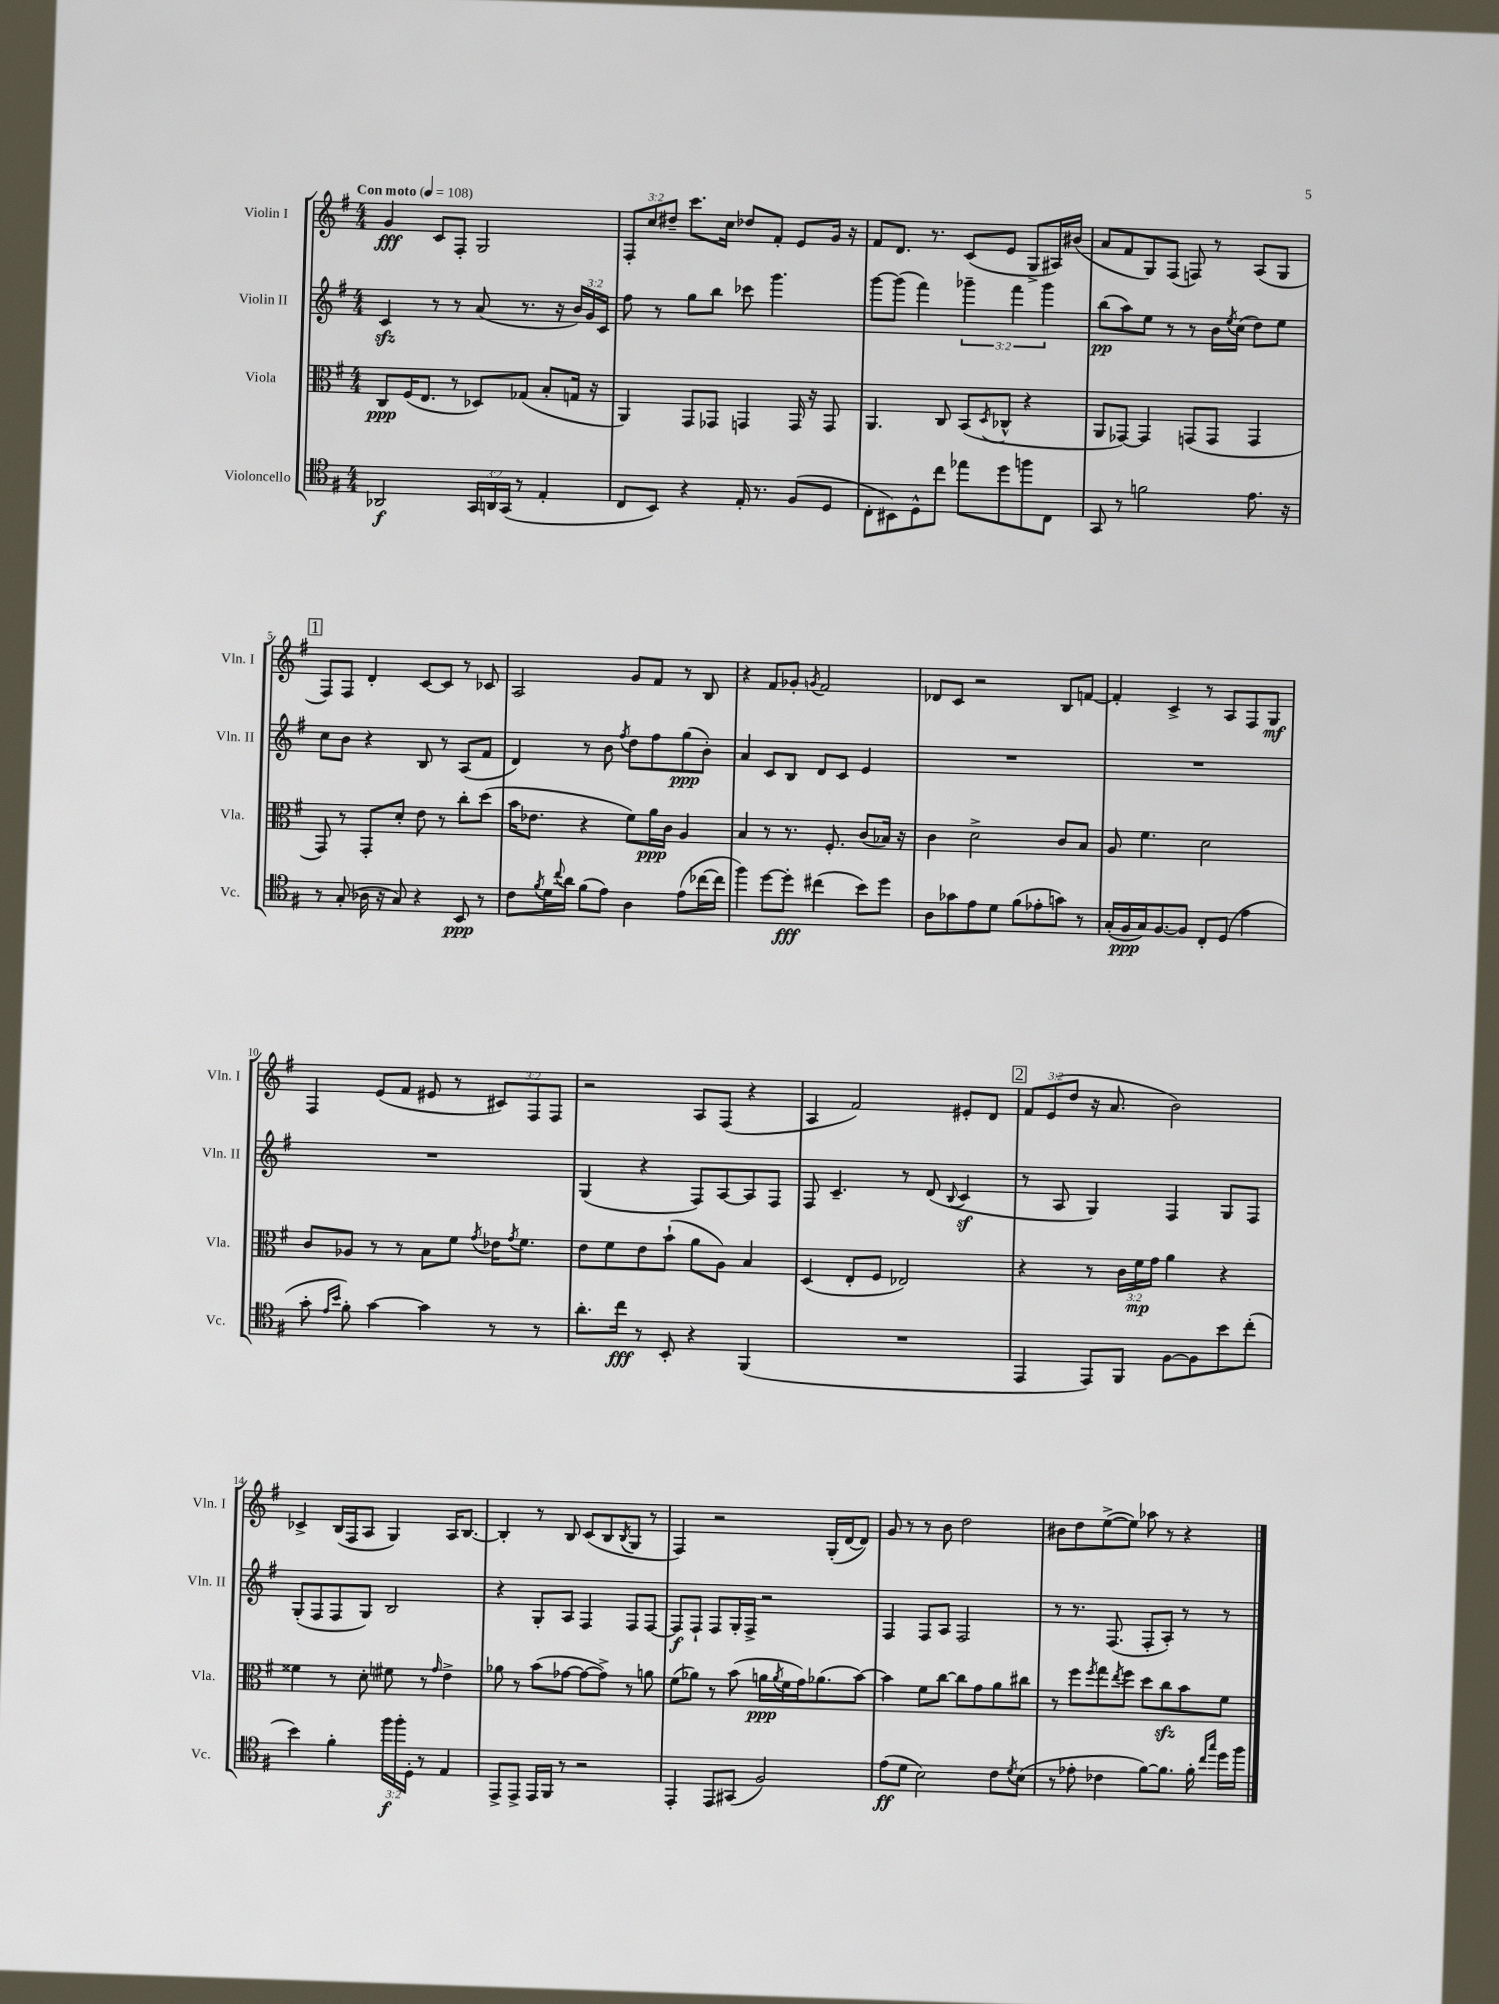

**kern	**kern	**kern	**kern
*staff4	*staff3	*staff2	*staff1
*clefC4	*clefC3	*clefG2	*clefG2
*k[f#]	*k[f#]	*k[f#]	*k[f#]
*M4/4	*M4/4	*M4/4	*M4/4
*MM108	*MM108	*MM108	*MM108
2AA-	8C	4c	4g
.	(16F#	.	.
.	8.E	.	.
.	.	8r	8c
.	8r	8r	8F#'
24GG	8D-)	(8a	2G
24AA	.	.	.
(24GG	.	.	.
8r	(8G-	8.r	.
4E'	8B'	.	.
.	.	16r	.
.	16G	24b)	.
.	.	24g	.
.	16r	.	.
.	.	24c	.
=	=	=	=
8C	4AA)	8ff#	12F#'
.	.	.	12cc
8BB)	.	8r	.
.	.	.	12dd#~
4r	8GG	8gg	8.ccc
.	8GG-	8bb	.
.	.	.	16cc
16E'	4GG	8ccc-	8dd-
8.r	.	.	.
.	.	4.ggg	8f#'
(8F#	16GG	.	8e
.	16r	.	.
8D	8GG	.	16g
.	.	.	16r
=	=	=	=
8C'	4.AA	[8ggg	8f#
8BB#)	.	(8ggg]	8.d
8D^^	.	4fff#)	.
.	.	.	8.r
8cc	8C	.	.
8ee-	(8BB	6ggg-~	(8c
.	8qD	.	.
8dd	8C-^^	.	8e
.	.	6fff#	.
8ff	4r	.	8G^
.	.	6ggg-	.
8C	.	.	16A#)
.	.	.	(16b#
=	=	=	=
8GG	8AA	(8bb	8a
8r	[8GG-)	8aa)	8f#
2f	4GG-]	8ee	8G)
.	.	8r	(8F#
.	(8GG	8r	8F)
.	8GG	16b	8r
.	.	8qee	.
.	.	(16cc	.
8.e	4GG	8dd)	(8A
.	.	8ee	8G
16r	.	.	.
=	=	=	=
8r	8GG)	8cc	8F#)
(8G'	8r	8b	8F#
16A-	8GG'	4r	4d'
16r	.	.	.
8G)	8d'	.	.
4r	8e	8B	[8c
.	8r	8r	8c]
8BB	8cc'	(8A	8r
8r	(8dd	8f#	8c-
=	=	=	=
8c	16b	4d)	2A
.	8.e-	.	.
8qf#	.	.	.
16d	.	.	.
8qqcc	.	.	.
16a	.	.	.
(8f#	4r	8r	.
8e)	.	8b	.
.	.	8qff#	.
4A	8f#)	8dd	8g
.	16a	8ff#	8f#
.	16c	.	.
(8e	4A	(8gg	8r
[16cc-	.	8b')	8B
16cc-]	.	.	.
=	=	=	=
4ff#)	4B	4a	4r
[8dd	8r	8c	8f#
8dd']	8.r	8B	8g-'
.	.	.	8qg
(4cc#	.	8d	2f#
.	8.F#'	.	.
.	.	8c	.
8b)	(8c	4e	.
8dd	16B-)	.	.
.	16r	.	.
=	=	=	=
8A	4c	1r	8d-
8g-	.	.	8c
8e	2d^	.	2r
8d	.	.	.
(8f#	.	.	.
8e-'	.	.	.
8g)	8c	.	8B
8r	8B	.	[8f
=	=	=	=
(16G'	8A	1r	4f']
16F#	.	.	.
16G)	4.f#	.	.
[8.F#	.	.	.
.	.	.	4c^
8F#]	.	.	.
8C'	2d	.	8r
(8D	.	.	8A
4e	.	.	8F#
.	.	.	8G
=	=	=	=
8g'	8c	1r	4F#
16qqe	.	.	.
16qqb	.	.	.
8f#')	8A-	.	.
[4g	8r	.	(8e
.	8r	.	8f#
4g]	8B	.	8e#
.	8f#	.	8r
.	8qg	.	.
8r	16e-	.	12c#)
.	8qg	.	.
.	8.f#	.	.
.	.	.	12F#
8r	.	.	.
.	.	.	12F#
=	=	=	=
8.a'	8e	(4G	2r
.	8f#	.	.
16cc	.	.	.
8r	8e	4r	.
8BB'	(8b`	.	.
4r	8a	8F#)	8A
.	8A)	[8A	(8F#
(4FF#	4B	8A]	4r
.	.	8F#	.
=	=	=	=
1r	(4D	8F#	4A
.	.	4.c~	.
.	8E'	.	2f#)
.	8F#	.	.
.	2E-)	8r	.
.	.	(8d	.
.	.	8qqB	.
.	.	4c	8e#'
.	.	.	8d
=	=	=	=
4EE	4r	8r	12f#
.	.	.	(12e
.	.	8A	.
.	.	.	12dd
8EE)	8r	4G)	16r
.	.	.	8.a
8FF#	24c	.	.
.	24f#	.	.
.	24g	.	.
[8F#	4a	4F#	2b)
8F#]	.	.	.
8b	4r	8G	.
(8cc'	.	8F#	.
=	=	=	=
4b)	4f##	(8G'	4c-^
.	.	8F#	.
4f#'	8r	8F#	(16B
.	.	.	16F#
.	8d'	8G)	8A
24ff#	8f#	2B	4G)
24ff#'	.	.	.
24D'	.	.	.
8r	8r	.	.
.	16qqg	.	.
4E	4e^	.	16A
.	.	.	[8.B
=	=	=	=
8EE^	8a-	4r	4B']
8EE^	8r	.	.
16EE	(8b	8G'	8r
16FF#	.	.	.
8r	[8g-	8A	8B
2r	8g-_	4F#	(8c
.	8g-^])	.	8B
.	.	.	8qB
.	8r	8F#	8G
.	8a	[8F#	8r
=	=	=	=
4EE'	(8f#	8F#]	4F#)
.	8a-)	8F#`	.
8EE	8r	8F#	2r
(8GG#	(8b	16G'	.
.	.	16F#^	.
2F#)	16a	2r	.
.	8qa	.	.
.	16f#	.	.
.	16g)	.	.
.	(8.a-	.	.
.	.	.	(16G'
.	.	.	[16d
.	[8b)	.	8d])
=	=	=	=
(8e	4b]	4F#	8g
8d	.	.	8r
2B)	8f#	8F#	8r
.	[8cc	8A	8b
.	8cc]	2F#	2dd
.	8g	.	.
8c	8a	.	.
8qd	.	.	.
(8B	8cc#	.	.
=	=	=	=
8r	8r	8r	8b#
8e-'	8ff#	8.r	8dd
.	8qff#	.	.
4c-	8gg	.	([8ee^
.	.	(8.F#	.
.	8qee	.	.
.	8ff#	.	8ee])
[8f#)	8dd	8F#'	8aa-
8.f#]	8cc	8A')	8r
.	8b	8r	4r
16f#'	.	.	.
16qqcc	.	.	.
16qqgg	.	.	.
16dd	8f#	8r	.
16ff#	.	.	.
==	==	==	==
*-	*-	*-	*-
